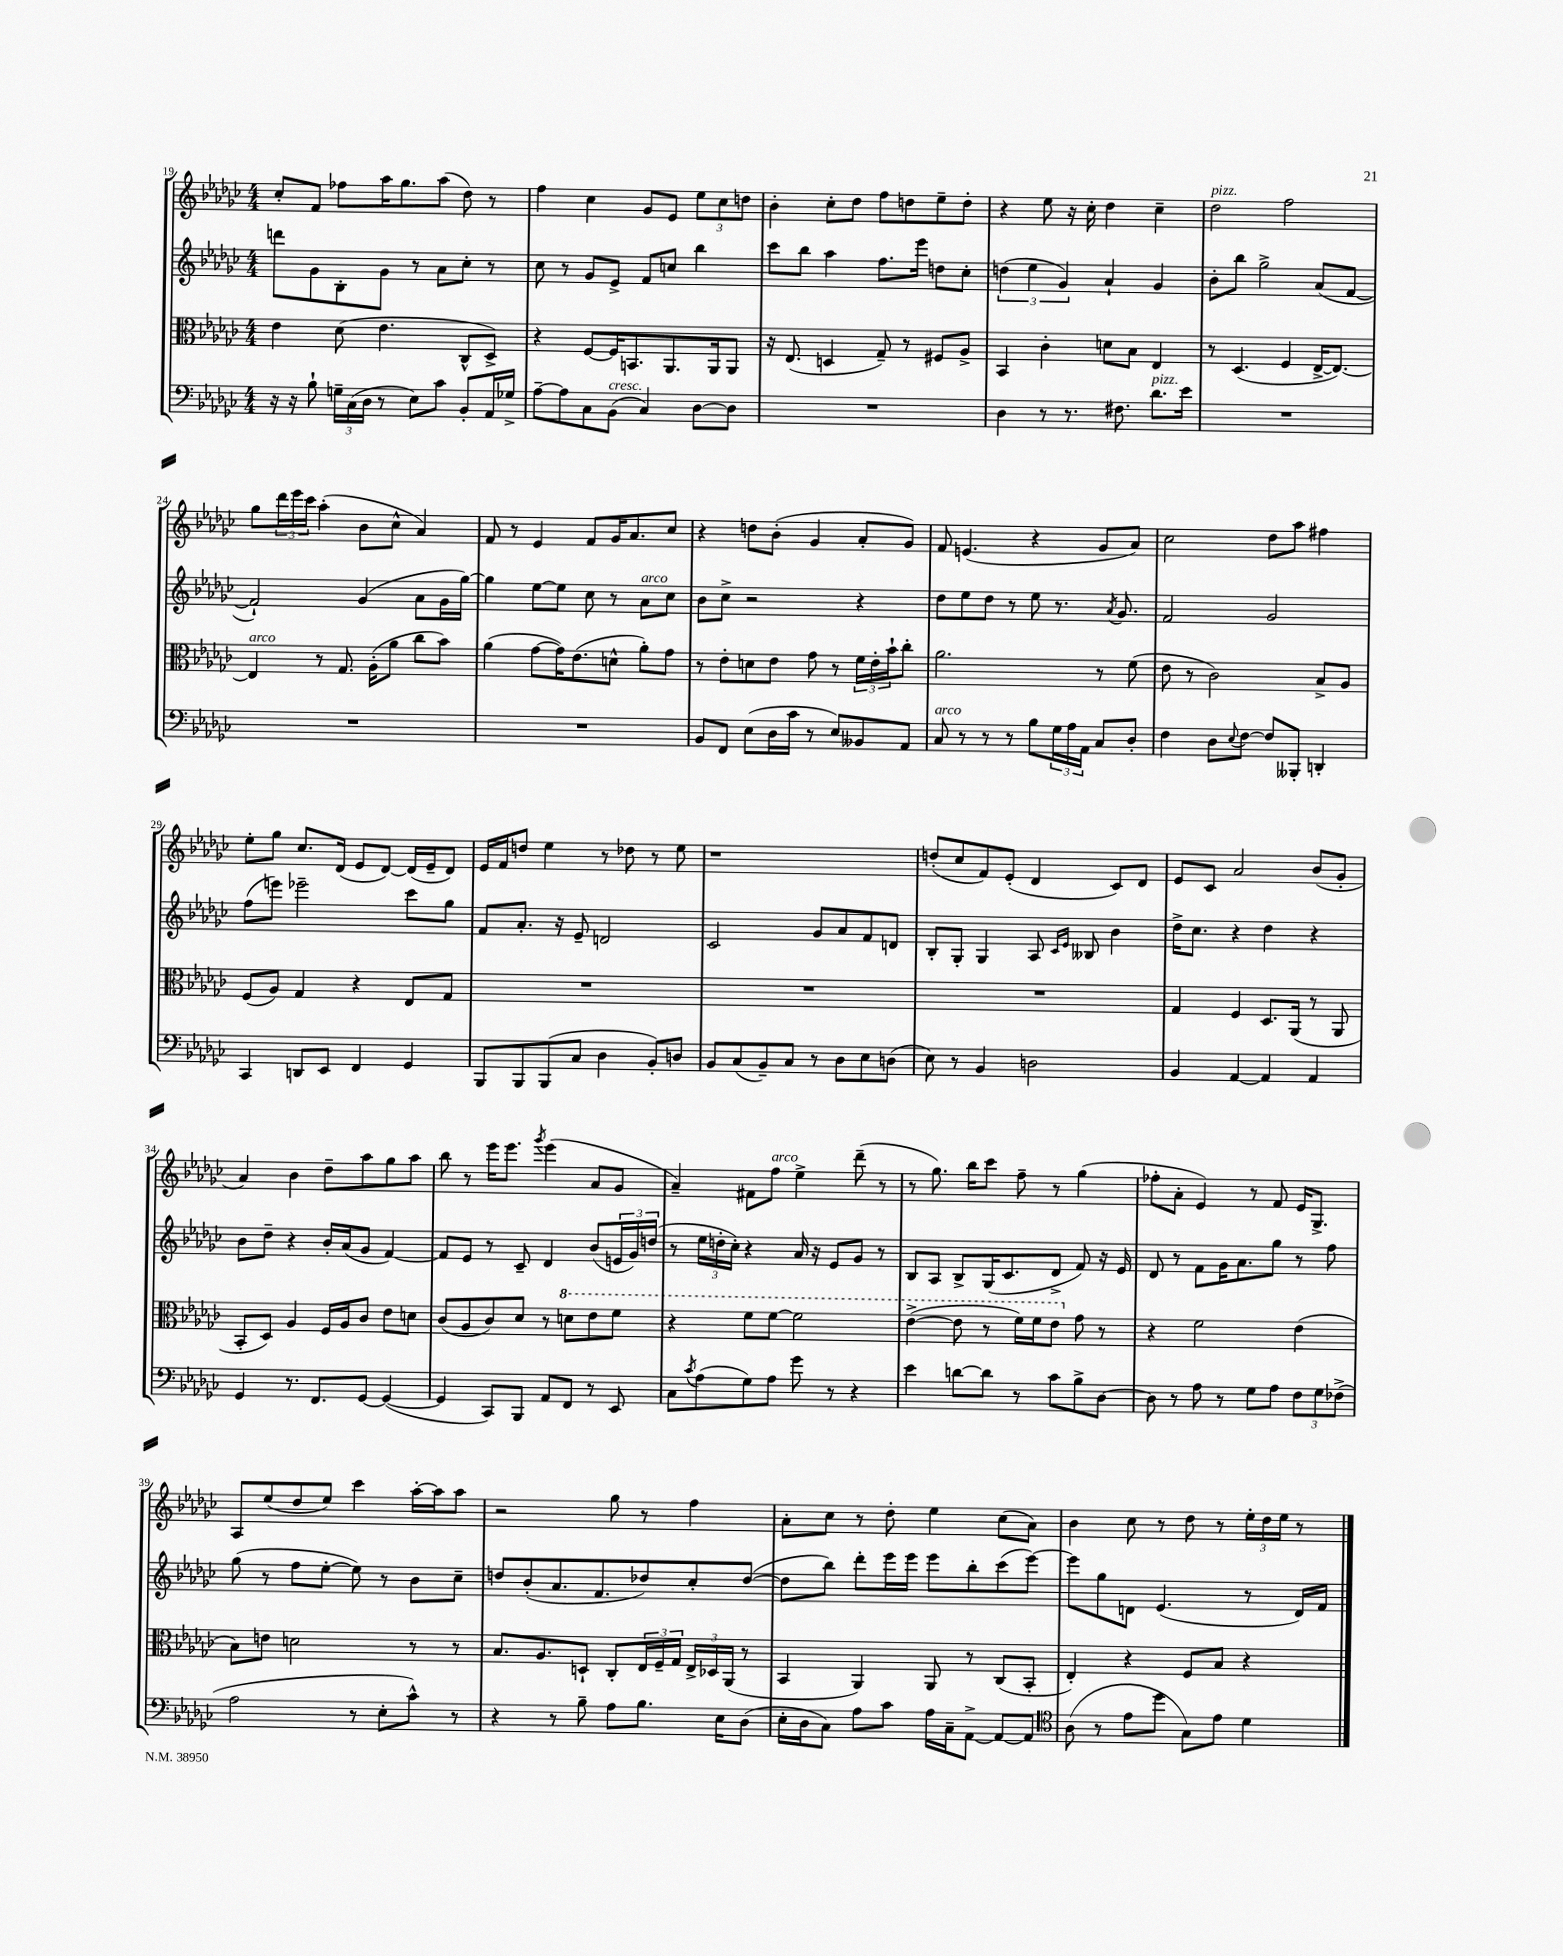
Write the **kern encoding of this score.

**kern	**kern	**kern	**kern
*part4	*part3	*part2	*part1
*staff4	*staff3	*staff2	*staff1
*clefF4	*clefC3	*clefG2	*clefG2
*k[b-e-a-d-g-c-]	*k[b-e-a-d-g-c-]	*k[b-e-a-d-g-c-]	*k[b-e-a-d-g-c-]
*M4/4	*M4/4	*M4/4	*M4/4
=19	=19	=19	=19
16r	4e-\	8dddn\L	8cc-'/L
16r	.	.	.
8B-`\	.	8g-\	8f/J
24Gn~\LL	(8d-\	8B-'\	8ff-X\L
(24C-\	.	.	.
24D-\JJ	.	.	.
8r	4.e-\	8g-\J	16aa-\K
.	.	.	8.gg-\
8E-\L)	.	8r	.
8c-\J	.	8a-\L	(8aa-\J
8BB-'/L	8C-^^/L	8cc-'\J	8dd-\)
16AA-/L	8D-^/J)	8r	8r
16G-X^/JJ	.	.	.
=20	=20	=20	=20
[8A-~\L	4r	8cc-\	4ff\
8A-\]	.	8r	.
8C-\	[8F/L	8g-/L	4cc-\
!LO:TX:a:i:t=cresc.	!	!	!
(8BB-\J	16F/K]	8e-^/J	.
.	8.BBn/	.	.
4C-/)	.	8f/L	8g-/L
.	8.AA-/	8ccn/J	8e-/J
[8D-\L	.	4bb-\	12ee-\L
.	16AA-/k	.	.
.	.	.	12cc-\
8D-\J]	8AA-/J	.	.
.	.	.	12ddn\J
=21	=21	=21	=21
1r	16r	8ccc-\L	4b-'\
.	(8.E-/	.	.
.	.	8bb-\J	.
.	4Dn/	4aa-\	8cc-'\L
.	.	.	8dd-\J
.	8G-~/)	8.ff\L	8ff\L
.	8r	.	8ddn\
.	.	16eee-\Jk	.
.	8F#X/L	8ddn\L	8ee-~\
.	8A-^/J	8cc-'\J	8dd'\J
=22	=22	=22	=22
4D-\	4BB-/	(6ddn\	4r
.	.	6ee-\	.
8r	4c-'\	.	8ee-\
.	.	6g-/)	.
8.r	.	.	16r
.	.	.	16cc-'\
.	8dn\L	4a-`/	4dd-\
8.F#X\	.	.	.
.	8B-\J	.	.
!LO:TX:a:i:t=pizz.	!	!	!
8.d-\L	4E-/	4g-/	4cc-~\
16e-\Jk	.	.	.
=23	=23	=23	=23
!	!	!	!LO:TX:a:i:t=pizz.
1r	8r	8b-'\L	2dd-\
.	(4.D-/	8bb-\J	.
.	.	2gg-^\	.
.	4F/	.	2ff\
.	[16E-^/KL	(8a-/L	.
.	8.E-/J_)	.	.
.	.	[8f/J	.
!!LO:LB:g=z
=24	=24	=24	=24
!	!LO:TX:a:i:t=arco	!	!
1r	4E-/]	2f`/])	8gg-\L
.	.	.	24ddd-\L
.	.	.	24eee-\
.	.	.	24ccc-\JJ
.	8r	.	(4aa-'\
.	8.G-/	.	.
.	.	(4g-/	8b-\L
.	(16A-'\KL	.	.
.	8a-\J	.	8cc-^^\J
.	8cc-\L	8a-\L	4a-/)
.	8b-\J)	16g-\L	.
.	.	[16gg-\JJ)	.
=25	=25	=25	=25
1r	(4a-\	4gg-\]	8f/
.	.	.	8r
.	[8g-\L	[8ee-\L	4e-/
.	16g-\K])	8ee-\J]	.
.	(8.e-\	.	.
.	.	8cc-\	8f/L
.	8dn^^\J	8r	16g-/K
.	.	.	8.a-/
!	!	!LO:TX:a:i:t=arco	!
.	8a-'\L)	8a-\L	.
.	8g-\J	8cc-\J	8cc-/J
=26	=26	=26	=26
8BB-/L	8r	8b-\L	4r
8FF/J	8e-'\L	8cc-^\J	.
(8E-\L	8dn\	2r	8ddn\L
16D-\L	8e-\J	.	(8b-'\J
16c-\JJ	.	.	.
8r	8g-\	.	4g-/
8E-/L)	8r	.	.
8BB--X/	24f\LL	4r	8a-'/L
.	24e-'\	.	.
.	24b-`\J	.	.
8AA-/J	8cc-'\J	.	8g-/J)
=27	=27	=27	=27
!LO:TX:a:i:t=arco	!	!	!
8C-/	2.a-\	8dd-\L	8f/
8r	.	8ee-\	(4.en/
8r	.	8dd-\J	.
8r	.	8r	.
8B-\L	.	8ee-\	4r
24G-\L	.	8.r	.
24A-\	.	.	.
24AA-\JJ	.	.	.
8C-/L	8r	.	8g-/L
.	.	8qa-/	.
.	.	8.g-/	.
8D-'/J	(8f\	.	8a-/J)
=28	=28	=28	=28
4F\	8e-\	2f/	2cc-\
.	8r	.	.
8D-\L	2c-\)	.	.
8qqE-/	.	.	.
[8F\J	.	.	.
8F/L]	.	2g-/	8dd-\L
8BBB--X'/J	.	.	8aa-\J
4DDn'/	8B-^/L	.	4ff#X\
.	8A-/J	.	.
!!LO:LB:g=z
=29	=29	=29	=29
4CC-/	(8F/L	(8ff\L	8ee-'\L
.	8A-/J)	8eeen\J)	8gg-\J
8DDn/L	4G-/	2eee-X~\	8.cc-/L
8EE-/J	.	.	.
.	.	.	(16d-/Jk
4FF/	4r	.	8e-/L
.	.	.	[8d-/J)
4GG-/	8E-/L	8ccc-\L	(16d-/LL]
.	.	.	16e-~/J
.	8G-/J	8gg-\J	8d-/J)
=30	=30	=30	=30
8BBB-/L	1r	8f/L	16e-/LL
.	.	.	16f/J
8BBB-/	.	8.a-'/J	8ddn/J
(8BBB-/	.	.	4ee-\
.	.	16r	.
8C-/J	.	8e-~/	.
4D-\	.	2dn/	8r
.	.	.	8dd-X\
8BB-'/L)	.	.	8r
8Dn/J	.	.	8ee-\
=31	=31	=31	=31
8BB-/L	1r	2c-/	1r
(8C-/	.	.	.
8BB-~/)	.	.	.
8C-/J	.	.	.
8r	.	8g-/L	.
8D-\L	.	8a-/	.
8E-\	.	8f/	.
(8Dn\J	.	8dn/J	.
=32	=32	=32	=32
8E-\)	1r	8B-'/L	(8ddn'/L
8r	.	8G-'/J	8cc-/
4BB-/	.	4G-/	8f/)
.	.	.	(8e-'/J
2Dn\	.	8A-/	4d-/
.	.	16qqc-/LL	.
.	.	16qqe-/JJ	.
.	.	8B--X/	.
.	.	4b-\	8c-/L)
.	.	.	8d-/J
=33	=33	=33	=33
4BB-/	4G-/	16dd-^\KL	8e-/L
.	.	8.cc-\J	.
.	.	.	8c-/J
[4AA-/	4F/	4r	2a-/
4AA-/]	8.D-/L	4dd-\	.
.	(16AA-/Jk	.	.
4AA-/	8r	4r	(8b-/L
.	8AA-/	.	8g-'/J
!!LO:LB:g=z
=34	=34	=34	=34
4GG-/	8BB-'/L	8b-\L	4a-/)
.	8D-/J)	8dd-~\J	.
8.r	4A-/	4r	4b-\
8.FF/L	.	.	.
.	16F/LL	16b-'/LL	8dd-~\L
.	16A-/J	(16a-/J	.
[8GG-/J	8c-/J	8g-/J	8aa-\
(4GG-/_	8e-\L	[4f/)	8gg-\
.	8dn\J	.	8aa-\J
=35	=35	=35	=35
4GG-/]	(8c-/L	8f/L]	8bb-\
.	8A-/	8e-/J	8r
8CC-/L)	8c-/)	8r	16eee-\KL
.	.	.	8.eee-\J
8BBB-/J	8d-/J	8c-~/	.
.	.	.	8qggg-/
8AA-/L	8r	4d-/	(4eee-\
*	*8va	*	*
8FF/J	8ddn\L	.	.
8r	8ee-\	(8b-/L	8a-/L
8EE-/	8ff\J	24en/L	8g-/J
.	.	24g-/)	.
.	.	(24ddn/JJ	.
=36	=36	=36	=36
8C-\L	4r	8r	4a-~/)
8qc-/	.	.	.
(8A-\	.	24ee-\LL	.
.	.	24ddn'\	.
.	.	24cc-'\JJ)	.
8G-\)	8ff\L	4r	8f#X\L
!	!	!	!LO:TX:a:i:t=arco
8A-\J	[8ff\J	.	8ff\J
8g-\	2ff\]	16a-/	4ee-^\
.	.	16r	.
8r	.	8e-/L	.
4r	.	8g-/J	(8ddd-~\
.	.	8r	8r
=37	=37	=37	=37
4e-\	([4ee-^\	8B-/L	8r
.	.	8A-/J	8.gg-\)
[8dn\L	8ee-\]	8B-^/L	.
.	.	.	16bb-\KL
8d\J]	8r	(16G-/K	8ccc-\J
.	.	8.c-/	.
8r	16ff\LL)	.	8ff~\
.	16ff\J	.	.
8c-\L	8ee-\J	8d-^/J	8r
*	*X8va	*	*
8B-^\	8g-\	8f/)	(4gg-\
[8D-\J	8r	16r	.
.	.	16e-/	.
=38	=38	=38	=38
8D-\]	4r	8d-/	8ff-X'\L
8r	.	8r	8a-'\J
8A-\	2f\	8f\L	4e-/)
8r	.	16g-\K	.
.	.	8.a-\	.
8G-\L	.	.	8r
8A-\J	.	8gg-\J	8f/
12F\L	(4e-\	8r	16e-/KL
.	.	.	8.G-^/J
12G-\	.	.	.
.	.	8ff\	.
(12F-X^\J	.	.	.
!!LO:LB:g=z
=39	=39	=39	=39
2A-\	8B-\L)	(8gg-\	8A-/L
.	8en\J	8r	(8ee-/
.	2dn\	8ff\L	8dd-/
.	.	[8ee-'\J	8ee-/J)
8r	.	8ee-\])	4ccc-\
8E-'\L	.	8r	.
8c-^^\J)	8r	8b-\L	[16aa-'\LL
.	.	.	16aa-\J]
8r	8r	8cc-~\J	8aa-\J
=40	=40	=40	=40
4r	8.B-/L	8ddn/L	2r
.	.	(8b-'/	.
.	8.A-/	.	.
8r	.	8.a-/	.
8B-~\	8Dn`/J	.	.
.	.	8.f/	.
8A-\L	8C-'/L	.	8gg-\
8.B-\J	24E-/L	8dd-X/)	8r
.	24F~/	.	.
.	24G-/JJ	.	.
.	24E-^/LL	8cc-'/	4ff\
.	24D-X/	.	.
16E-\KL	.	.	.
.	(24AA-/JJ	.	.
(8D-\J	8r	([8dd-/J	.
=41	=41	=41	=41
16E-'\LL	4BB-/	8dd-\L]	8a-'\L
16D-\J	.	.	.
8C-\J)	.	8bb-\J)	8cc-\J
8A-\L	4AA-/)	8ddd-'\L	8r
8c-\J	.	16eee-\L	8dd-'\
.	.	16eee-\JJ	.
16A-\LL	8AA-/	8eee-\L	4ee-\
16C-~\J	.	.	.
[8AA-^\J	8r	8bb-'\	.
8AA-/L_	(8C-/L	(8ccc-\	(8cc-\L
8AA-/J]	8BB-'/J	[8eee-\J)	8a-\J)
=42	=42	=42	=42
*clefC4	*	*	*
(8A-\	4E-'/)	8eee-\L]	4b-\
8r	.	8gg-\	.
8e-\L	4r	8dn\J	8cc-\
8dd-\J	.	(4.e-/	8r
8G-\L)	8F/L	.	8dd-\
8e-\J	8B-/J	.	8r
4d-\	4r	8r	24ee-'\LL
.	.	.	24dd-\
.	.	.	24ee-\JJ
.	.	16d/LL)	8r
.	.	16f/JJ	.
==	==	==	==
*-	*-	*-	*-
